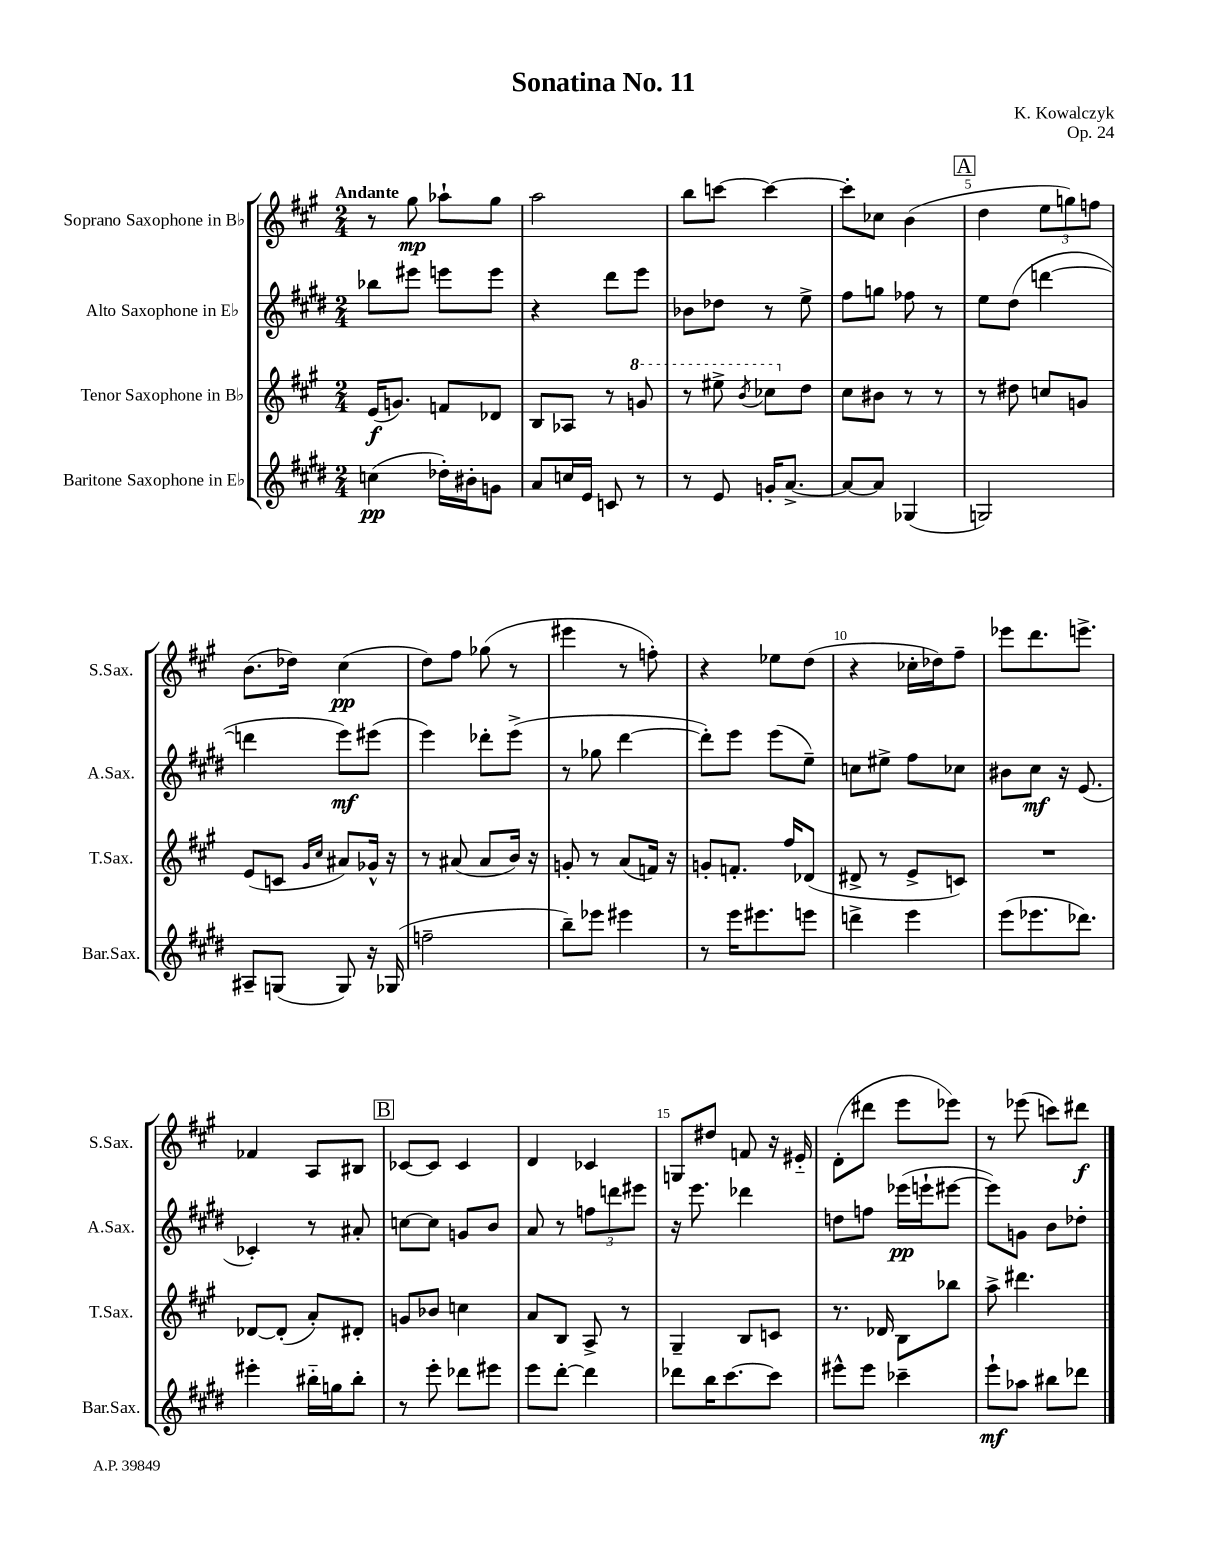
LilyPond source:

\header { title = "Sonatina No. 11" composer = "K. Kowalczyk" opus = "Op. 24" }
<<
\new StaffGroup <<
\new Staff = "s0" \with { instrumentName = "Soprano Saxophone in Bb" shortInstrumentName = "S.Sax." } {
    \clef treble \key a \major \numericTimeSignature \time 2/4 \tempo "Andante"
    r8 gis''8\mp aes''8-! gis''8 |
    a''2 |
    b''8 c'''8~ c'''4~ |
    c'''8-. ces''8 b'4( |
    \mark \markup { \box "A" } d''4 \tuplet 3/2 { e''8 g''8) f''8 } |
    b'8.( des''16) cis''4\pp( |
    d''8) fis''8 ges''8( r8 |
    eis'''4 r8 f''8-.) |
    r4 ees''8 d''8( |
    r4 ces''16-. des''16) fis''8-- |
    ees'''8 d'''8. e'''8.-> |
    fes'4 a8 bis8 |
    \mark \markup { \box "B" } ces'8~ ces'8 ces'4 |
    d'4 ces'4 |
    g8 dis''8 f'8 r16 eis'16-_ |
    d'8-.( dis'''8 e'''8 ees'''8) |
    r8 ees'''8( c'''8) dis'''8\f \bar "|." |
}
\new Staff = "s1" \with { instrumentName = "Alto Saxophone in Eb" shortInstrumentName = "A.Sax." } {
    \clef treble \key e \major \numericTimeSignature \time 2/4
    bes''8 eis'''8 e'''8 e'''8 |
    r4 dis'''8 e'''8 |
    bes'8 des''8 r8 e''8-> |
    fis''8 g''8 fes''8 r8 |
    \mark \markup { \box "A" } e''8 dis''8( d'''4~ |
    d'''4 e'''8\mf) eis'''8( |
    e'''4) des'''8-. e'''8->( |
    r8 ges''8 dis'''4~ |
    dis'''8-.) e'''8 e'''8( e''8--) |
    c''8 eis''8-> fis''8 ces''8 |
    bis'8 cis''8\mf r16 e'8.( |
    ces'4-.) r8 ais'8-. |
    \mark \markup { \box "B" } c''8~ c''8 g'8 b'8 |
    a'8 r8 \tuplet 3/2 { f''8 d'''8 eis'''8 } |
    r16 e'''8. des'''4 |
    d''8 f''8 ees'''16\pp( e'''16-! eis'''8~ |
    eis'''8) g'8 b'8 des''8-. \bar "|." |
}
\new Staff = "s2" \with { instrumentName = "Tenor Saxophone in Bb" shortInstrumentName = "T.Sax." } {
    \clef treble \key a \major \numericTimeSignature \time 2/4
    e'16\f( g'8.) f'8 des'8 |
    b8 aes8 r8 \ottava #1 g''8 |
    r8 eis'''8-> \acciaccatura { b''8 } ces'''8 \ottava #0 d''8 |
    cis''8 bis'8 r8 r8 |
    \mark \markup { \box "A" } r8 dis''8 c''8 g'8 |
    e'8( c'8 \grace { gis'16 cis''16 } ais'8) ges'16-^ r16 |
    r8 ais'8( ais'8 b'16) r16 |
    g'8-. r8 a'8( f'16) r16 |
    g'8-. f'8.-. fis''16 des'8( |
    dis'8-> r8 e'8-> c'8) |
    R2 |
    des'8~ des'8-.( a'8-.) dis'8-. |
    \mark \markup { \box "B" } g'8 bes'8 c''4 |
    a'8 b8 a8-> r8 |
    gis4-- b8 c'8 |
    r8. des'16 b8 bes''8 |
    a''8-> dis'''4. \bar "|." |
}
\new Staff = "s3" \with { instrumentName = "Baritone Saxophone in Eb" shortInstrumentName = "Bar.Sax." } {
    \clef treble \key e \major \numericTimeSignature \time 2/4
    c''4\pp( des''16-.) bis'16-. g'8 |
    a'8 c''16 e'16 c'8 r8 |
    r8 e'8 g'16-. a'8.~-> |
    a'8~ a'8 ges4( |
    \mark \markup { \box "A" } g2) |
    ais8-- g8( g8) r16 ges16( |
    f''2-- |
    b''8--) ees'''8 eis'''4 |
    r8 e'''16 eis'''8. e'''8 |
    d'''4-> e'''4 |
    e'''8( ees'''8. des'''8.) |
    eis'''4-. bis''16-_ g''16 bis''8-. |
    \mark \markup { \box "B" } r8 e'''8-. des'''8 eis'''8 |
    e'''8 dis'''8~-. dis'''4 |
    des'''8 b''16 cis'''8.~ cis'''8 |
    eis'''8-^ eis'''8 ces'''4-- |
    e'''8-!\mf aes''8 bis''8 des'''8 \bar "|." |
}
>>
>>
\layout { \context { \Score \override BarNumber.break-visibility = ##(#f #t #t) barNumberVisibility = #(every-nth-bar-number-visible 5) } }
